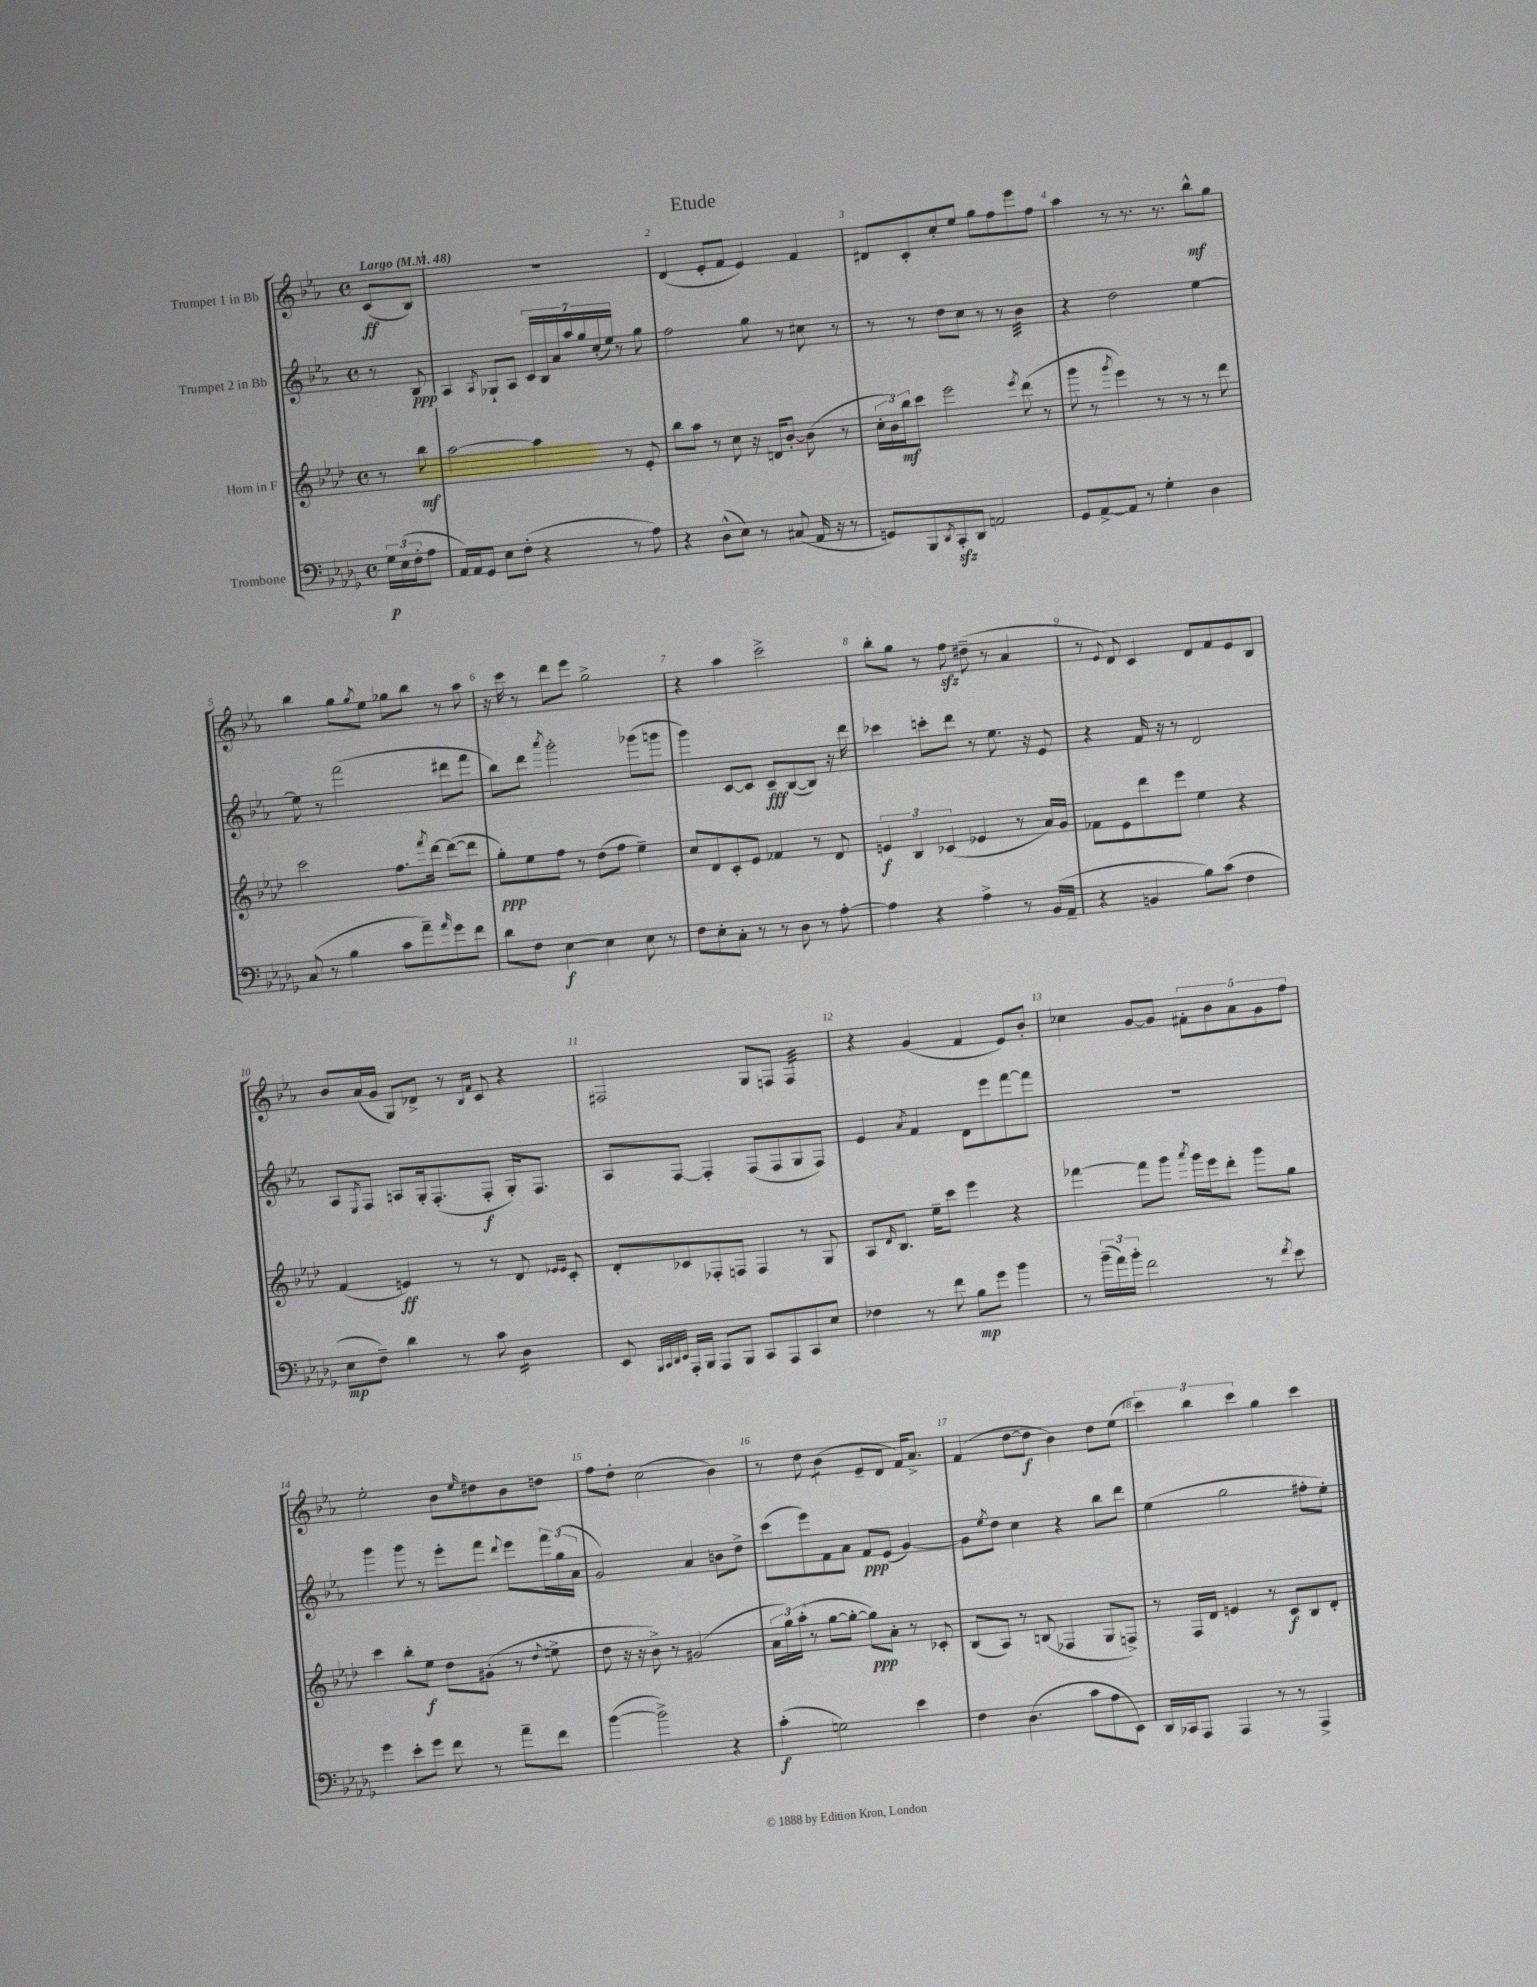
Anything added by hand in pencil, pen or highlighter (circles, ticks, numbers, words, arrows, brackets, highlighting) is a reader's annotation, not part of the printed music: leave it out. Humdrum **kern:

**kern	**kern	**kern	**kern
*staff4	*staff3	*staff2	*staff1
*clefF4	*clefG2	*clefG2	*clefG2
*k[b-e-a-d-g-]	*k[b-e-a-d-]	*k[b-e-a-]	*k[b-e-a-]
*M4/4	*M4/4	*M4/4	*M4/4
*met(c)	*met(c)	*met(c)	*met(c)
*MM48	*MM48	*MM48	*MM48
24G-	8r	8r	(8c
(24E-	.	.	.
24F'	.	.	.
8A-	8bb-	8B-	8B-)
=	=	=	=
16AA-)	[2aa-	4A-	1r
16AA-	.	.	.
8GG-	.	.	.
.	.	8qA-	.
8E-	.	8G-`	.
(8F'	.	8A-	.
4r	4aa-]	28c	.
.	.	28B-	.
.	.	28a-	.
.	.	28aa-	.
.	.	28gg	.
.	.	(28cc'	.
.	.	28ee-)	.
8r	8r	8r	.
8A-)	8e-'	8gg	.
=	=	=	=
4r	8bb-	2ff	(4d
.	8aa-	.	.
(8D-^^	8r	.	8e-'
8E-)	8cc	.	8f
8r	16r	8gg	4e-)
.	16d	.	.
(8C#	[8b-'	8r	.
16AA-	(8b-]	8cc#	4f
16r	.	.	.
8r	8r	8r	.
=	=	=	=
8GG)	24cc'	8r	8d#
.	24b-)	.	.
.	24bb-	.	.
8BBB-	8ccc	8r	8c'
8qDD-	.	.	.
8CC'	2eee-	8dd	8cc'
8DD-	.	8cc	8ee-
2AA	.	8r	8gg
.	.	8r	8ff
.	8qeee-	.	.
.	(8ddd-	4b-	8eee-
.	8r	.	8ff
=	=	=	=
8GG-	8ggg	4r	4aa-
[8AA-^	8r	.	.
.	8qggg	.	.
8AA-]	4eee-)	2dd	8r
8r	.	.	8.r
4G-'	8r	.	.
.	.	.	8.r
.	8r	.	.
4D-	8r	[4ee-	8bb-^^
.	8ddd-	.	8gg
=	=	=	=
(8C	2ccc	8ee-]	4bb-
8r	.	8r	.
4B-	.	(2fff	8gg
.	.	.	8qgg
.	.	.	8ee-
8c	8.ff	.	8gg-
8a-~)	.	.	8bb-
.	8qfff	.	.
.	[16ddd-	.	.
16qqa-	.	.	.
8g-	(8ddd-_	8ddd#	8r
8f	8ddd-]	8fff	8aa-
=	=	=	=
8d-	8gg')	8bb-)	16r
.	.	.	16ccc
8F	8ee-	8ddd	8r
.	.	8qaaa-	.
[4E-	8ff	2ggg'	8ddd
.	8r	.	8eee-
4E-]	(8dd-	.	2gg^
.	8ff	.	.
8E-	4ee-~)	(8ggg-	.
8r	.	8ggg	.
=	=	=	=
8F	8cc	4ggg)	4r
8E-'	8d-	.	.
8C'	8c'	[8c	4aa-
8r	8e-	8c]	.
8r	4f-	8c~	2ccc^
8D-	.	([8B-	.
8r	8r	8B-])	.
[8A-'	8d-	16r	.
.	.	16ddd	.
=	=	=	=
4A-]	6e	4ccc-	8bb-'
.	.	.	8gg
.	6B-	.	.
4r	.	8ccc'	8r
.	(6c-	.	.
.	.	8ddd	8ff
4A-^	4e-	8r	(8dd#~
.	.	8.ee-	8r
8r	8r	.	4a-
.	.	16r	.
(16BB-	16a-)	8e-	.
16AA-~	16g	.	.
=	=	=	=
4r	8f-	4r	8r
.	.	.	8qqe-
.	8e-	.	8d)
4BB	8ddd-	16f	4c
.	.	16r	.
.	8eee-	8r	.
8B-)	4ee-	2d	8d
(8c	.	.	8f
4F	4r	.	8e-
.	.	.	8B-
=	=	=	=
8E-	(4f	8A-	8b-
.	.	8qE-	.
8F~)	.	8F	(16a-
.	.	.	16g
4d-	4e)	8A	8G)
.	.	16G'	8d-^
.	.	(8.F'	.
8r	8r	.	8r
.	.	.	16qqB-
.	.	.	16qqf
8c	8r	8F'	8c
4D-	8d-	16G')	4r
.	.	8.F	.
.	16qqe-	.	.
.	16qqe-	.	.
.	8c'	.	.
=	=	=	=
8EE-	8d-'	8A-	2F#
32qqBBB-	.	.	.
32qqCC	.	.	.
32qqDD-	.	.	.
32qqEE-	.	.	.
16AAA-'	8c-	[8F	.
16BBB-	.	.	.
8AAA-	8F-'	4F']	.
8BBB-	8F	.	.
8CC	4F	(8F	8G
8AAA-	.	8F	8F
8CC	8r	8G	4F
8E-	8G	8F)	.
=	=	=	=
4F-	8A-	4e-	4r
.	16qqd-	.	.
.	8.B-	.	.
.	.	8qa-	.
8r	.	4f	(4g
.	16ee-~	.	.
8f	8ccc	.	.
8B-	4eee-	8d	4f
8g-	.	8eee-	.
4b-	4r	[8fff	8e-)
.	.	8fff]	8b-'
=	=	=	=
8r	[4fff-	1r	4cc-
(24b-~	.	.	.
24a-)	.	.	.
24b-'	.	.	.
2f	8fff-]	.	[8g
.	8ggg	.	8g]
.	8qaaa-	.	.
.	16ggg	.	10f#'
.	16eee-	.	.
.	.	.	10b-
.	8ddd-'	.	.
.	.	.	10a-
8r	8ggg	.	.
.	.	.	10g
8qf	.	.	.
8e-	8gg	.	.
.	.	.	10ff
=	=	=	=
4g-	4ccc	4ggg	2ee-'
8e-'	8bb-'	8ggg	.
8g-	8ee-	8r	.
8f	8dd-	8eee-'	8b-
.	.	.	16qqee-
8r	(8g#'	8fff	8dd#
.	.	8qqddd	.
8a-~	8r	8eee-	8b-
.	8qqdd-	.	.
8f	8ee^	24fff	8dd
.	.	(24gg	.
.	.	24a-	.
=	=	=	=
([4b-	8dd-	2g)	8ff
.	16r	.	8dd'
.	16r	.	.
2b-^])	8b-^)	.	(2cc
.	8r	.	.
.	(2g#	4a-	.
4r	.	8b	4b-)
.	.	8dd^	.
=	=	=	=
(4c'	24a-	(8ccc	8r
.	24gg)	.	.
.	(24aa-'	.	.
.	8r	8eee-)	8dd
2G)	[8gg	8f	(4b-
.	8gg'_	8a-	.
.	8gg])	8f	8e-~
.	8a-'	(8e-	8d
4e-	8r	[4g)	16f)
.	.	.	8.a-^
.	8c-'	.	.
=	=	=	=
4F	(8B-	8g]	(4f
.	.	8qee-	.
.	8A-)	8dd	.
(4.D-	8r	4cc	[8dd
.	(8B	.	8dd]
.	4F-	4r	4b-)
8c	.	.	.
8A-	8G	8bb-	8dd
8EE-)	8F^)	8ddd	(8ee-
=	=	=	=
16DD-	8r	(4ee-	6ccc)
16CC-	.	.	.
8AAA-	16F	.	.
.	.	.	6bb-
.	16d-	.	.
4AAA-	4e	2gg	.
.	.	.	6ccc
8r	8r	.	4gg
8r	8c	.	.
4AAA-^	8B-	8ff#'	4ccc
.	8d-'	8ee-')	.
==	==	==	==
*-	*-	*-	*-
